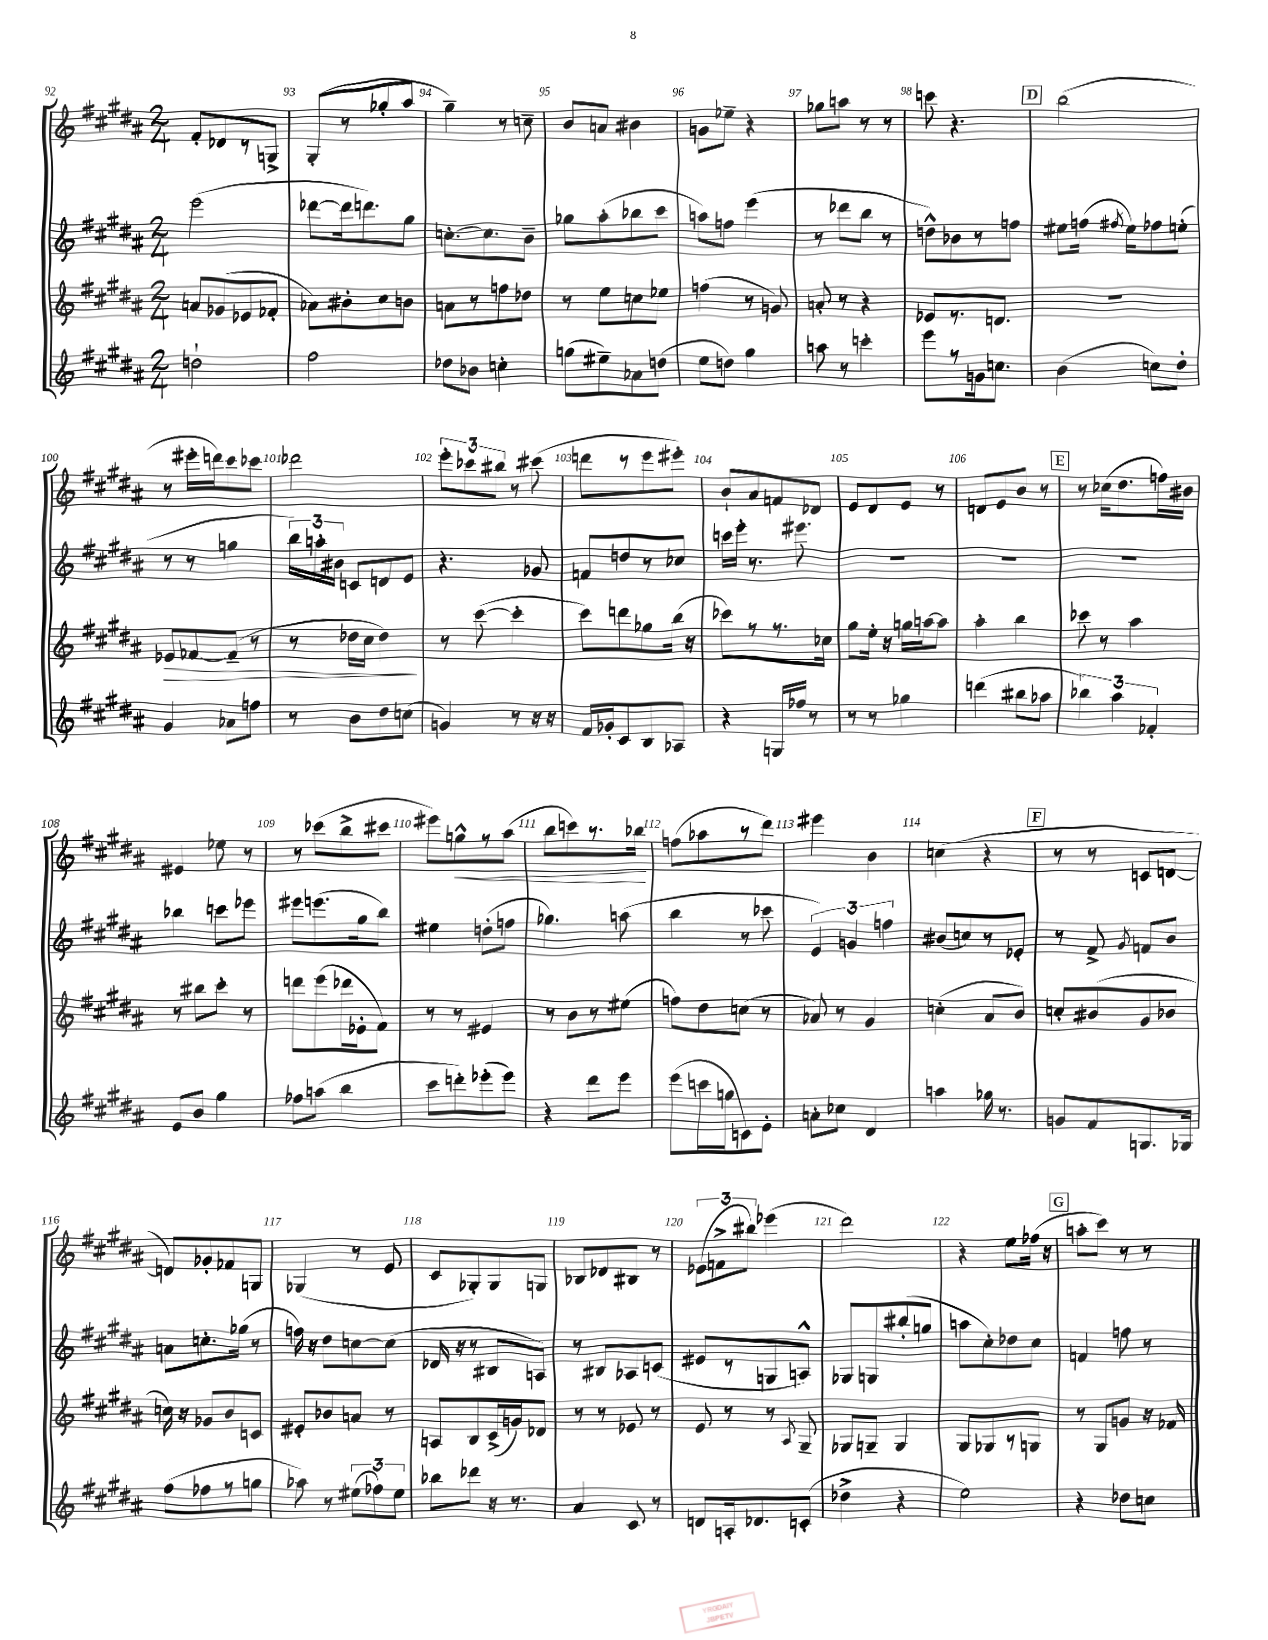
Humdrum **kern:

**kern	**kern	**kern	**kern
*staff4	*staff3	*staff2	*staff1
*clefG2	*clefG2	*clefG2	*clefG2
*k[f#c#g#d#a#]	*k[f#c#g#d#a#]	*k[f#c#g#d#a#]	*k[f#c#g#d#a#]
*M2/4	*M2/4	*M2/4	*M2/4
2dd`	8a	(2eee	8f#'
.	(8g-	.	8d-
.	8e-	.	8r
.	8f-'	.	8G^
=	=	=	=
2ff#	8a-)	[8ddd-	(8G#'
.	8b#'	16ddd-]	8r
.	.	8.ddd)	.
.	8cc#	.	8gg-'
.	8b	8gg#	8aa#
=	=	=	=
8dd-	8a	[8.cc'	4gg#~)
8b-	8r	.	.
.	.	8.cc]	.
4cc'	8ff	.	8r
.	8dd-	8b~	8cc~
=	=	=	=
(8gg	8r	8gg-	8b
8ee#~)	8ee	(8aa#'	8a
8a-	8cc	8bb-	4b#
(8dd	8ee-	8ccc#	.
=	=	=	=
8ee	(4ff	8aa)	8g
8dd)	.	8ff	8ee-~
4gg#	8r	(4eee	4r
.	8g)	.	.
=	=	=	=
8aa	8a'	8r	8gg-
8r	8r	8ddd-	8aa
4ccc'	4r	8bb	8r
.	.	8r	8r
=	=	=	=
8eee	8e-	8dd^^)	8ccc
8r	8.r	8b-	4.r
16g	.	8r	.
8.cc	8.d	.	.
.	.	8ff	.
=	=	=	=
(4b	2r	8ee#	(2bb
.	.	(16ff	.
.	.	8qff#	.
.	.	16ee#)	.
8cc)	.	8ff-	.
8dd#'	.	(8ee'	.
=	=	=	=
4g#	8e-	8r	8r
.	[8f-	8r	16eee#'
.	.	.	16ddd)
8a-	(8f-~]	4gg	8ccc#
8ff	8r	.	8ccc-
=	=	=	=
8r	8r	24bb)	2ddd-
.	.	24aa'	.
.	.	24b#	.
8b	16dd-	8c	.
.	16cc#	.	.
8dd#	4dd-)	8d	.
(8cc	.	8e	.
=	=	=	=
4g)	8r	4.r	12eee'
.	.	.	12ccc-
.	([8ccc#	.	.
.	.	.	12bb#
8r	4ccc#']	.	8r
16r	.	8g-	(8ccc#
16r	.	.	.
=	=	=	=
16f#	8ccc#)	8f	8ddd
16g-'	.	.	.
8c#	8ddd	8dd	8r
8B	8gg-	8r	8eee
8A-	(16bb	8cc-	8eee#')
.	16r	.	.
=	=	=	=
4r	8ccc-)	16ccc	8b`
.	.	16eee'	.
.	8r	8.r	8a#
16G	8.r	.	8f
16ff-	.	8.eee#	.
8r	.	.	8d-
.	16cc-	.	.
=	=	=	=
8r	8gg#	2r	8e
8r	16ee'	.	8d#
.	16r	.	.
4gg-	16gg	.	8e
.	[16aa	.	.
.	8aa]	.	8r
=	=	=	=
(4ddd	4aa#'	2r	8d
.	.	.	8e
8bb#	4bb	.	8b
8aa-	.	.	8r
=	=	=	=
6bb-)	8ccc-	2r	8r
.	8r	.	(16cc-
6aa#	.	.	.
.	.	.	8.dd#
.	4aa#	.	.
6f-'	.	.	.
.	.	.	16ff)
.	.	.	16b#
=	=	=	=
8e	8r	4bb-	4e#
8b	8bb#	.	.
4gg#	8ccc#'	8ccc	8ee-
.	8r	8eee-	8r
=	=	=	=
8ff-	8ddd	8eee#	8r
(8aa	(8eee	(8.eee	(8ccc-
4bb	16ddd-	.	8bb^
.	16e-'	16gg#	.
.	8f#)	8bb)	8ccc#
=	=	=	=
8ccc#	8r	4ee#	8eee#)
8ddd')	8r	.	8gg^^
(8eee-'	4e#	(8dd'	8r
8eee-)	.	8ff	(8aa#
=	=	=	=
4r	8r	4.gg-)	8bb
.	8b	.	8ccc)
8ddd#	8r	.	8.r
8eee	(8ee#	(8aa	.
.	.	.	16bb-
=	=	=	=
(8eee	8ff)	4bb	(8ff
16ccc	8dd#	.	8aa-
16gg	.	.	.
8c)	(8cc	8r	8r
8e'	8r	8ccc-	8ddd#)
=	=	=	=
8a'	8a-)	6e)	4eee#
8cc-	8r	.	.
.	.	6g	.
4d#	4g#	.	4b
.	.	6ff	.
=	=	=	=
4aa	(4cc'	(8b#	(4cc
.	.	8cc)	.
16gg-	8a#	8r	4r
8.r	.	.	.
.	8b)	8e-'	.
=	=	=	=
8g	8cc'	8r	8r
8f#	(8b#	8f#^	8r
.	.	8qg#	.
8.G	8g#	8f	8c
.	8b-	8b	[8d
16G-	.	.	.
=	=	=	=
(8ff#	16cc)	8a	8d])
.	16r	.	.
8ff-	8g-	8.cc'	8g-'
8r	8b	.	8f-
.	.	(16gg-	.
8gg	8c	8r	8G
=	=	=	=
8aa-)	8e#'	16ff)	(4G-
.	.	16r	.
8r	8b-	8dd#	.
(12ee#	8a	[8cc	8r
12ff-)	.	.	.
.	8r	(8cc]	8e
12ee#	.	.	.
=	=	=	=
8bb-	8A	16d-	8c#
.	.	16r	.
8ddd-	8B	8r	8G-')
16r	(16c#^	8B#	8G-
8.r	16g)	.	.
.	8d-	8A)	8G
=	=	=	=
4a#	8r	8r	8B-
.	8r	8B#	8d-
8c#	8e-	8A-	8B#
8r	8r	(8c	8r
=	=	=	=
8d	8e	8e#	(12e-
.	.	.	12f^
16A'	8r	8r	.
.	.	.	12bb#)
8.d-	.	.	.
.	8r	8G	(4eee-
.	8qA#	.	.
(8c'	8G#~	8A^^)	.
=	=	=	=
4dd-^	8G-	8G-	2ddd#)
.	8G~	8G	.
4r	4G	(8bb#'	.
.	.	8gg	.
=	=	=	=
2ee)	8G#	8aa	4r
.	8G-	8cc#')	.
.	8r	8dd-	8ee
.	8G	8cc#	(16ff-
.	.	.	16r
=	=	=	=
4r	8r	4f	8aa'
.	8G#	.	8ccc#)
8dd-	8g	8ff	8r
8cc	16r	8r	8r
.	16f-	.	.
==	==	==	==
*-	*-	*-	*-
